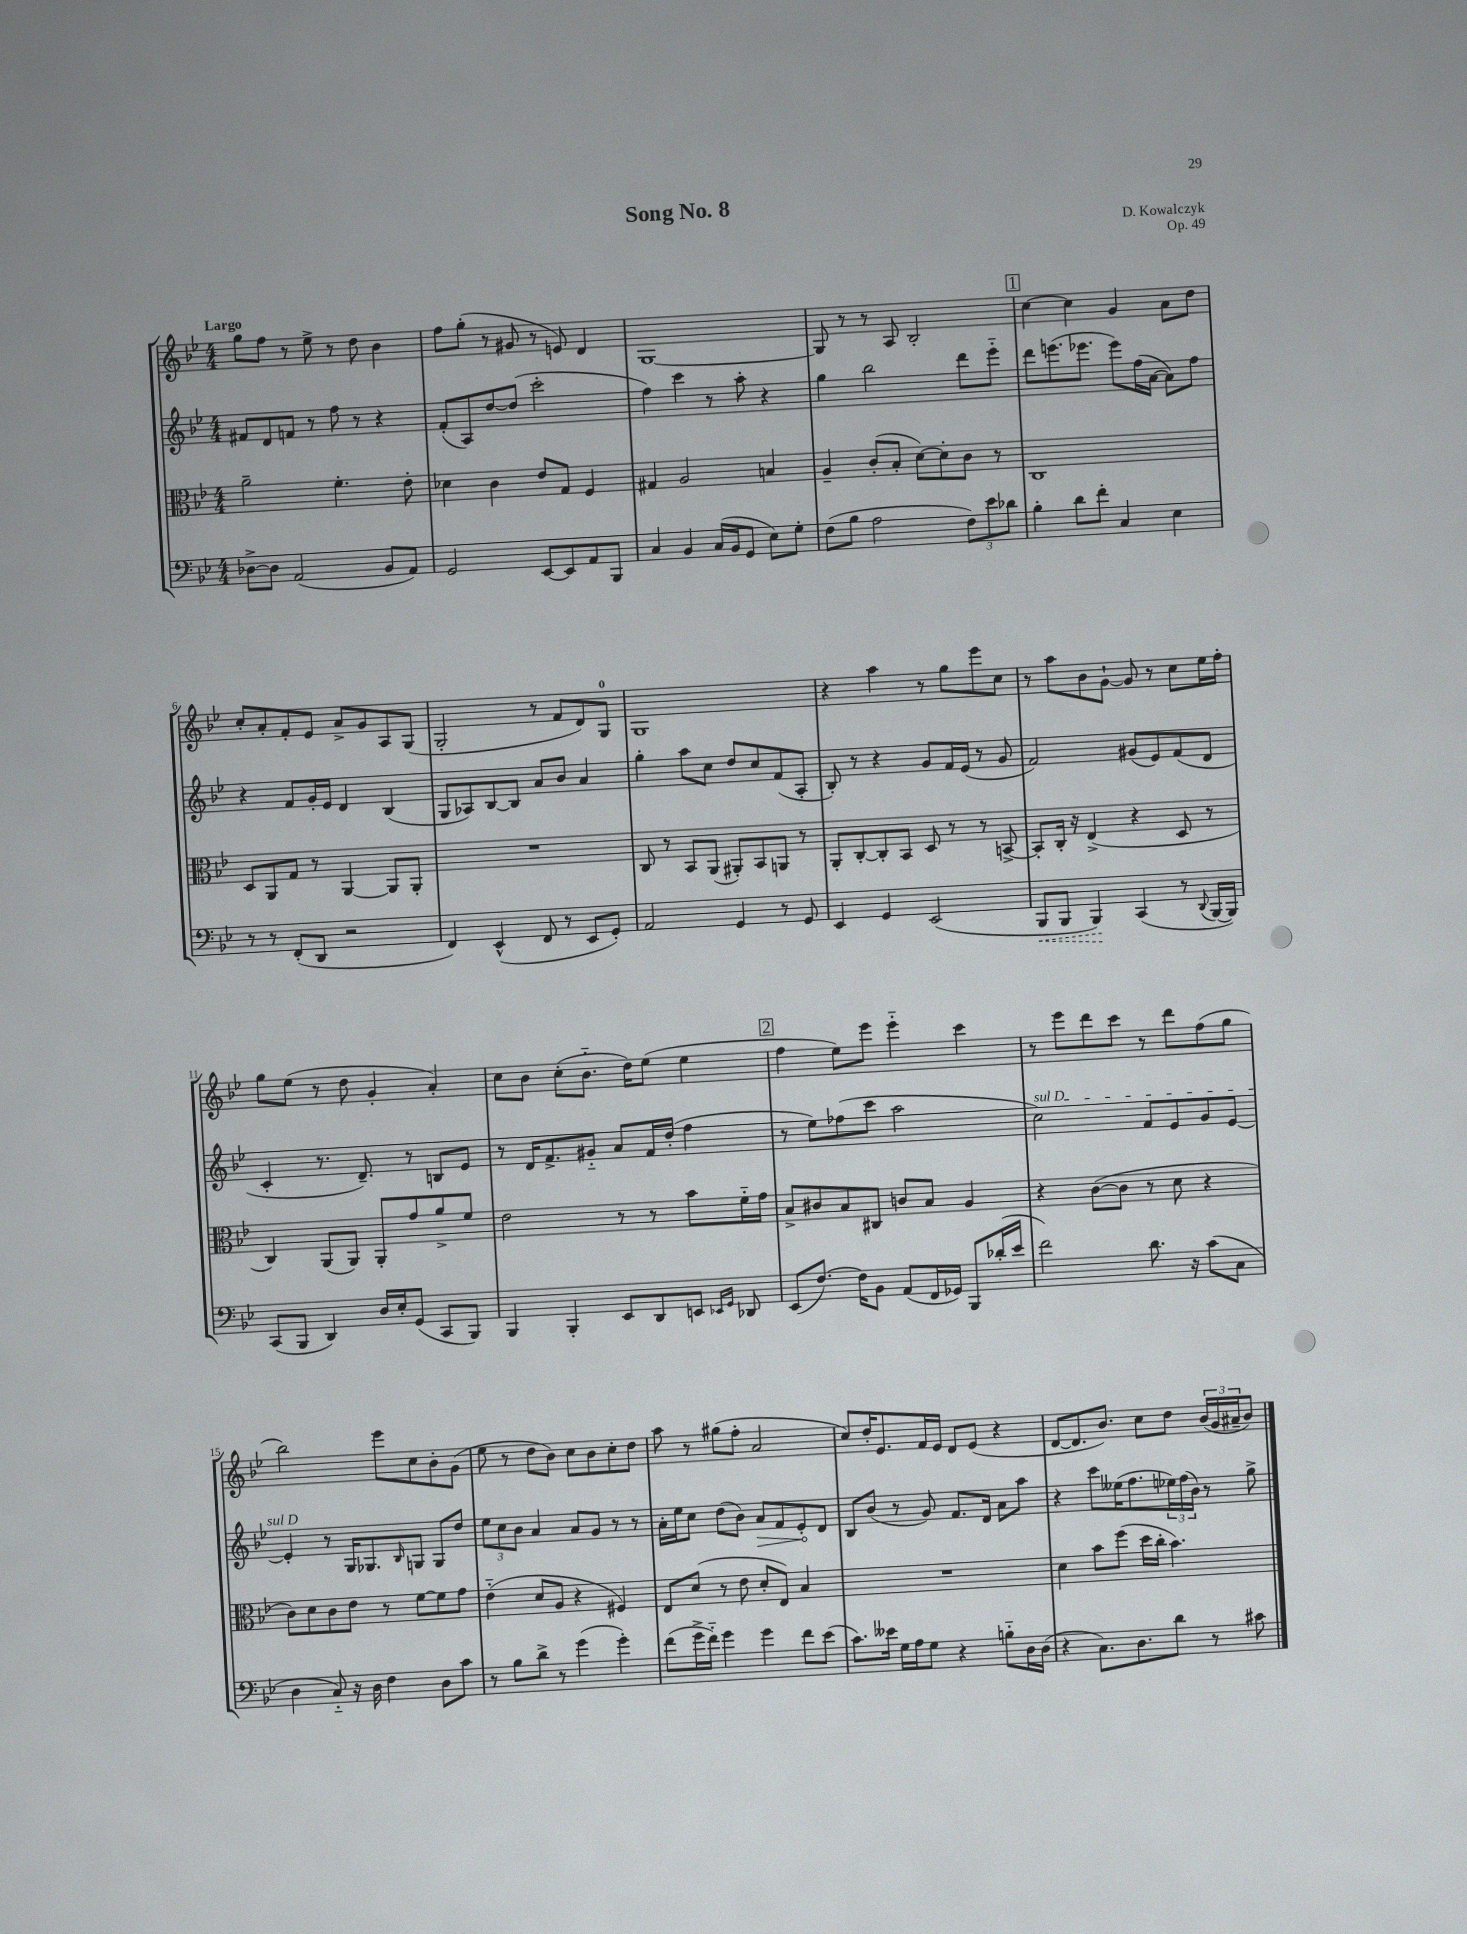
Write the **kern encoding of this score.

**kern	**dynam	**kern	**kern	**dynam	**kern
*part4	*part4	*part3	*part2	*part2	*part1
*staff4	*staff4	*staff3	*staff2	*staff2	*staff1
*clefF4	*	*clefC3	*clefG2	*	*clefG2
*k[b-e-]	*	*k[b-e-]	*k[b-e-]	*	*k[b-e-]
*M4/4	*	*M4/4	*M4/4	*	*M4/4
=1	=1	=1	=1	=1	=1
!	!	!	!	!	!LO:TX:a:B:t=Largo
[8D-X^\L	.	2a~\	8f#X/L	.	8gg\L
8D-\J]	.	.	8d/	.	8ff\J
(2AA/	.	.	8fn/J	.	8r
.	.	.	8r	.	8ee-^\
.	.	4.f'\	8ff\	.	8r
.	.	.	8r	.	8dd\
8BB-/L	.	.	4r	.	4b-\
8AA/J)	.	8e-'\	.	.	.
=2	=2	=2	=2	=2	=2
2GG/	.	4d-X\	(8f'/L	.	8ff\L
.	.	.	8A/)	.	(8gg'\J
.	.	4c\	[8dd/	.	8r
.	.	.	(8dd/J]	.	8g#X/
[8EE-/L	.	8e-/L	2ccc'\	.	8r
8EE-/]	.	8G/J	.	.	8en/)
8AA/	.	4F/	.	.	4d/
8BBB-/J	.	.	.	.	.
=3	=3	=3	=3	=3	=3
4C/	.	4G#X/	4ff\)	.	[1G
4BB-/	.	2A/	4ccc\	.	.
(16C/LL	.	.	8r	.	.
16BB-/J	.	.	.	.	.
8GG/J	.	.	8aa'\	.	.
8E-\L)	.	4Bn/	4r	.	.
8G'\J	.	.	.	.	.
=4	=4	=4	=4	=4	=4
(8F\L	.	4A~/	4gg\	.	8G/]
8B-\J	.	.	.	.	8r
2A\	.	(8c'/L	2bb-\	.	8r
.	.	8B-'/J	.	.	8A/
.	.	[8d\L)	.	.	2B-'/
.	.	8d'\]	.	.	.
12F\L)	.	8c\J	8ddd\L	.	.
12e-\	.	.	.	.	.
.	.	8r	8eee-\J	.	.
12d-X\J	.	.	.	.	.
!!LO:REH:place=s1:t=1
=5	=5	=5	=5	=5	=5
4B-'\	.	1C	8ddd\L	.	[4cc\
.	.	.	(8.eeen\	.	.
8d\L	.	.	.	.	4cc\]
.	.	.	8.eee-X\J	.	.
8f'\J	.	.	.	.	.
4C/	.	.	8eee-\L)	.	4g/
.	.	.	(16ff\L	.	.
.	.	.	[16a\JJ	.	.
4E-\	.	.	8a\L])	.	8a\L
.	.	.	8ff\J	.	8dd\J
!!LO:LB:g=z
=6	=6	=6	=6	=6	=6
8r	.	8D/L	4r	.	8cc'/L
8r	.	8AA/	.	.	8a'/
(8FF'/L	.	8G/J	8f/L	.	8f'/
8DD/J	.	8r	16g'/L	.	8e-/J
.	.	.	16e-/JJ	.	.
2r	.	[4AA/	4d/	.	8a^/L
.	.	.	.	.	8g/
.	.	8AA/L]	(4B-/	.	8A/
.	.	8AA'/J	.	.	(8G/J
=7	=7	=7	=7	=7	=7
4FF/)	.	1r	8G/L	.	2G'/
.	.	.	8A-X/)	.	.
(4EE-^^/	.	.	[8B-/	.	.
.	.	.	8B-/J]	.	.
8FF/	.	.	8a/L	.	8r
8r	.	.	8b-/J	.	8f/L
8EE-/L	.	.	4a/	.	8d/)
8GG'/J)	.	.	.	.	8G/J
=8	=8	=8	=8	=8	=8
2AA/	.	8C/	4gg'\	.	1G
.	.	8r	.	.	.
.	.	8BB-/L	8aa\L	.	.
.	.	(8AA/J	8cc\J	.	.
4GG/	.	8AA#X'/L)	8dd/L	.	.
.	.	8BB-/	8cc/	.	.
8r	.	8AAn/J	(8f/	.	.
8GG/	.	8r	8A'/J	.	.
=9	=9	=9	=9	=9	=9
4EE-/	.	8AA'/L	8B-'/)	.	4r
.	.	[8C'/	8r	.	.
4GG/	.	8C'/]	4r	.	4aa\
.	.	8BB-/J	.	.	.
(2EE-/	.	8D/	8g/L	.	8r
.	.	8r	16f/L	.	8gg\L
.	.	.	(16e-/JJ	.	.
.	.	8r	8r	.	8eee-\
.	.	[8BBn^/	8g/	.	8cc\J
=10	=10	=10	=10	=10	=10
!	!LO:HP:b	!	!	!	!
8BBB-/L	<	8BB'/L]	2f/)	.	8r
8BBB-/J	.	16C'/Jk	.	.	8aa\L
.	.	16r	.	.	.
4BBB-/)	.	(4E-^/	.	.	8b-\
.	.	.	.	.	[8g`\J
(4CC/	[	4r	(8g#X/L	.	8g/]
.	.	.	8e-/)	.	8r
8r	.	8D/	(8f/	.	8cc\L
8qqDD/	.	.	.	.	.
[16BBB-/LL	.	8r	8d/J	.	16ee-\L
16BBB-/JJ])	.	.	.	.	16ff'\JJ
!!LO:LB:g=z
=11	=11	=11	=11	=11	=11
(8CC/L	.	4C/)	4c'/	.	8gg\L
8BBB-/J	.	.	.	.	(8ee-\J
4DD/)	.	(8AA/L	8.r	.	8r
.	.	8AA/J)	.	.	8dd\
.	.	.	8.d~/)	.	.
16D/LL	.	8AA'/L	.	.	4g'/
16E-'/J	.	.	.	.	.
(8GG/J	.	8g/	8r	.	.
8CC/L	.	8a^/	8Bn/L	.	4a'/)
8BBB-/J)	.	8f/J	8e-/J	.	.
=12	=12	=12	=12	=12	=12
4BBB-/	.	2e-\	8r	.	8cc\L
.	.	.	16d/KL	.	8b-\J
.	.	.	8.f^/	.	.
4BBB-'/	.	.	.	.	(8cc'\L
.	.	.	8g#X/J	.	8.b-\J
8EE-/L	.	8r	8a/L	.	.
.	.	.	.	.	16dd\KL)
8DD/	.	8r	16f/L	.	(8ee-\J
.	.	.	(16dd'/JJ	.	.
8EEn/J	.	8b-\L	4ff\	.	4ee-\
16qqEE-X/LL	.	.	.	.	.
16qqGG/JJ	.	.	.	.	.
8DD-X/	.	16f\L	.	.	.
.	.	16g\JJ	.	.	.
!!LO:REH:place=s1:t=2
=13	=13	=13	=13	=13	=13
(8EE-/L	.	8B-^/L	8r	.	4ff\
[8.F/J)	.	8c#X/	8ee-\L)	.	.
.	.	8B-/	(8ff-X\	.	8ee-\L)
16F\KL]	.	.	.	.	.
8BB-\J	.	8C#X/J	8ccc\J	.	8eee-\J
(8AA/L	.	8cn/L	2aa\	.	4eee-\
16FF/L	.	8B-/J	.	.	.
16GG-X/JJ)	.	.	.	.	.
8BBB-/L	.	4A/	.	.	4ccc\
(16d-X'/L	.	.	.	.	.
16e-/JJ	.	.	.	.	.
=14	=14	=14	=14	=14	=14
!	!	!	!LO:TX:a:i:t=sul D	!	!
2f\)	.	4r	2cc\)	.	8r
.	.	.	.	.	8eee-\L
.	.	([8c\L	.	.	8ddd\
.	.	8c\J]	.	.	8ccc\J
8.d\	.	8r	8f/L	.	8r
.	.	8d\	8e-/	.	8ddd\L
16r	.	.	.	.	.
(8c\L	.	4r	8g/	.	(8ff\
8C\J	.	.	[8e-/J	.	8gg\J
!!LO:LB:g=z
=15	=15	=15	=15	=15	=15
4D\	.	8c\L)	4e-'/]	.	2bb-\)
.	.	8d\	.	.	.
8C/)	.	8c\	8r	.	.
16r	.	8e-\J	16G/KL	.	.
16D\	.	.	8.G-X/	.	.
4F\	.	8r	.	.	8eee-\L
.	.	.	16qqB-/	.	.
.	.	[8f\L	8Gn/J	.	8cc\
8D\L	.	8f\]	8G/L	.	8b-'\
8c\J	.	8g\J	8dd/J	.	(8g\J
=16	=16	=16	=16	=16	=16
8r	.	(4e-\	12ee-\L	.	8ee-\
.	.	.	12cc\	.	.
8B-\L	.	.	.	.	8r
.	.	.	12b-\J	.	.
8d^\J	.	8d/L	4a/	.	8dd\L
8r	.	8A/J	.	.	8b-\J)
(4g\	.	4r	8a/L	.	8cc\L
.	.	.	8g/J	.	8b-\
4g'\)	.	4F#X/)	8r	.	8cc'\
.	.	.	8r	.	8dd\J
=17	=17	=17	=17	=17	=17
(8f\L	.	8E-/L	16a'\LL	.	8aa\
.	.	.	16ee-\J	.	.
16g^\L	.	(8d/J	8cc\J	.	8r
16f\JJ)	.	.	.	.	.
4g\	.	8r	(8dd\L	.	(8gg#X\L
.	.	8e-\	8b-\J)	.	8ff'\J
!	!	!	!	!LO:HP:b	!
4g\	.	8d'/L	8a/L	>	2a/
.	.	8E-/J)	8f/	.	.
8f\L	.	4B-/	8e-'/	.	.
(8e-\J	.	.	8d/J	]	.
=18	=18	=18	=18	=18	=18
8.c\L)	.	1r	8B-/L	.	8cc/L)
.	.	.	(8b-/J	.	16dd'/K
16e--X\Jk	.	.	.	.	8.e-/
16G\LL	.	.	8r	.	.
16A\J	.	.	.	.	.
8G\J	.	.	8g/)	.	16f/L
.	.	.	.	.	16e-/JJ
4r	.	.	8.f/L	.	8d/L
.	.	.	.	.	(8e-/J
.	.	.	16d/Jk	.	.
8Bn\L	.	.	8a\L	.	4r
16D\L	.	.	8aa\J	.	.
(16D\JJ	.	.	.	.	.
=19	=19	=19	=19	=19	=19
4r	.	4d\	4r	.	[8d/L
.	.	.	.	.	8.d/]
8.C\L)	.	8b-\L	8ccc\L	.	.
.	.	.	.	.	8.b-/J)
.	.	(8ff\J	(16ee--X\K	.	.
8.D\	.	.	8.ff\	.	.
.	.	16dd\LL	.	.	8cc\L
.	.	16cc'\JJ	.	.	.
8d\J	.	4.b-\)	24ee-X\L)	.	8dd\J
.	.	.	(24ff\	.	.
.	.	.	24b-\JJ)	.	.
8r	.	.	8r	.	(24b-/LL
.	.	.	.	.	24g/
.	.	.	.	.	24a#X~/J
8c#X\	.	.	8gg^\	.	8b-/J)
==	==	==	==	==	==
*-	*-	*-	*-	*-	*-
